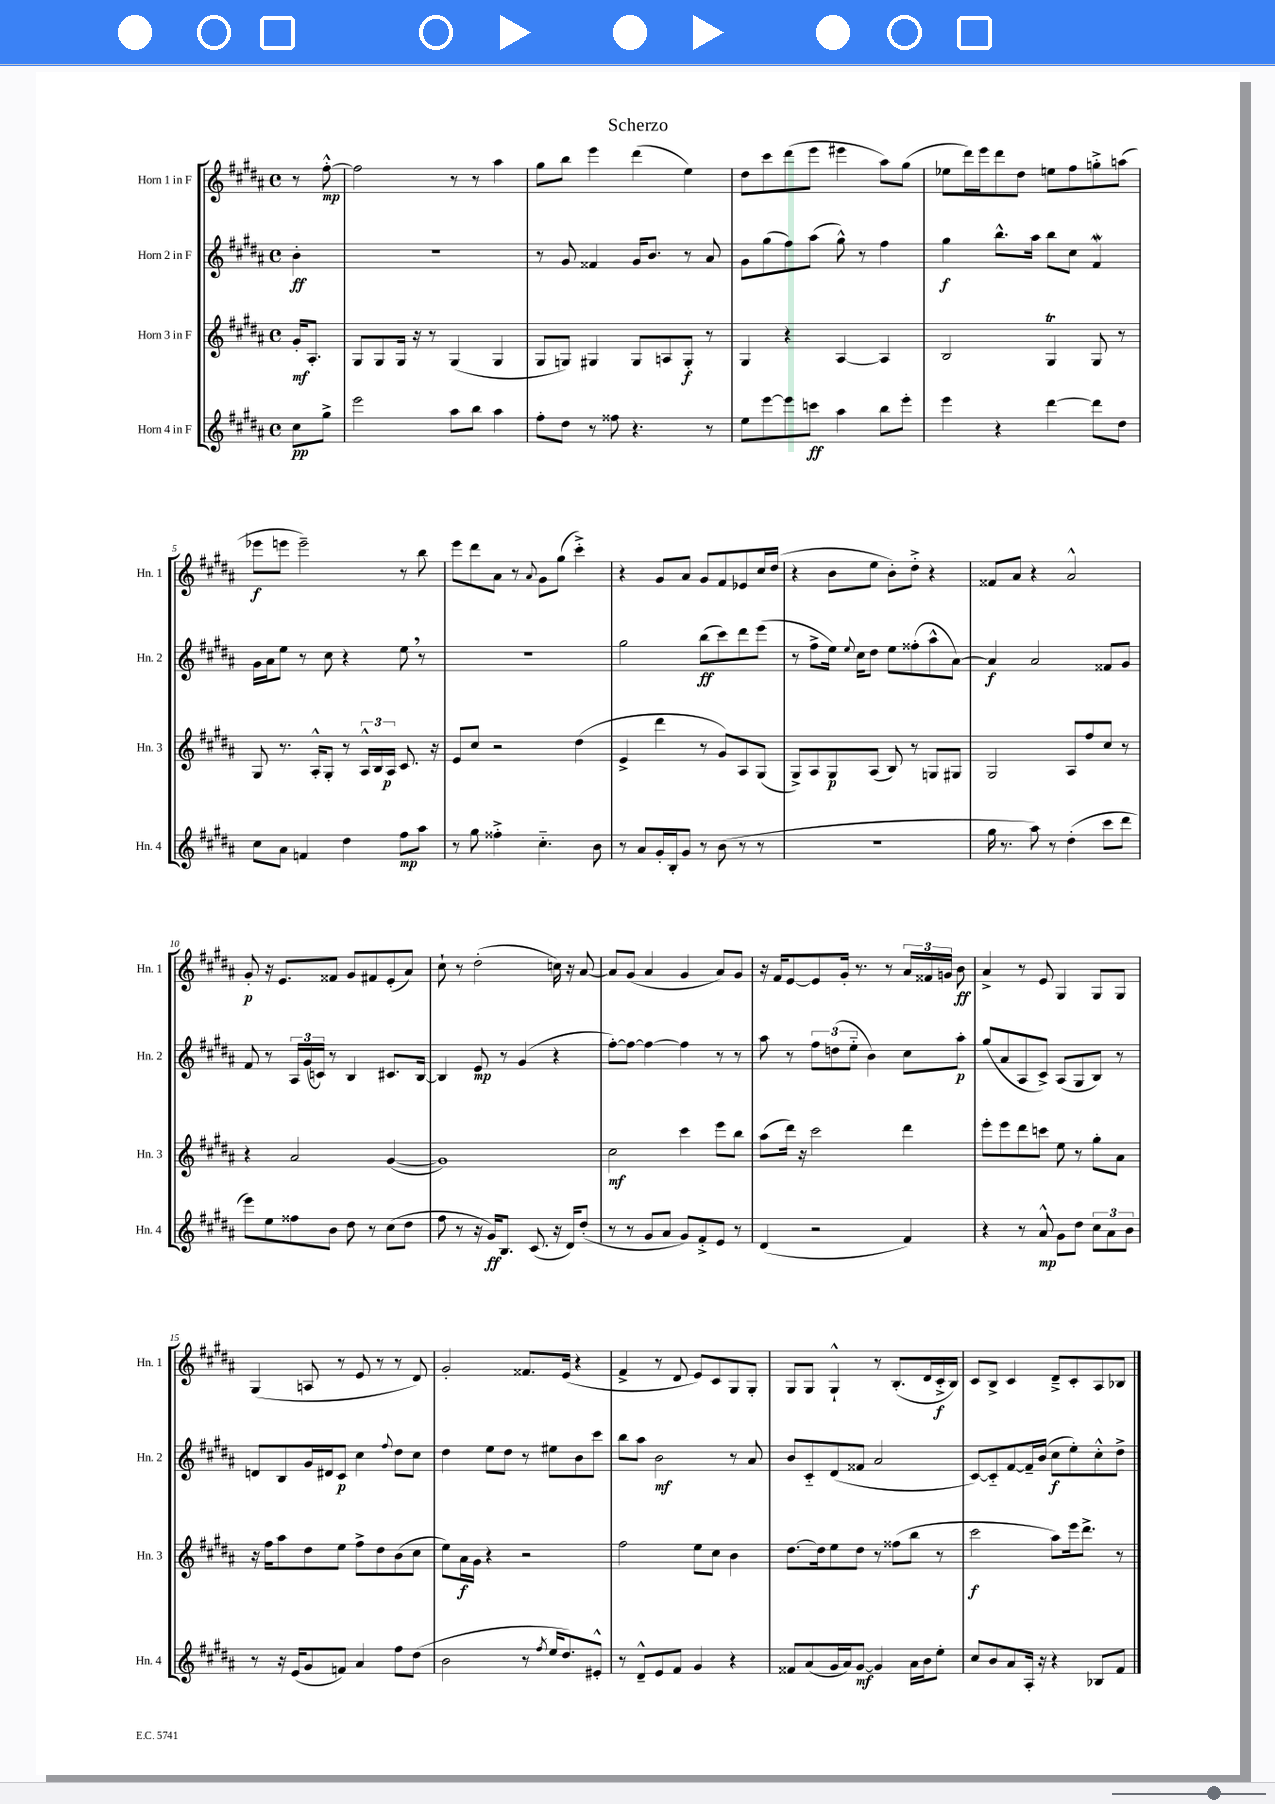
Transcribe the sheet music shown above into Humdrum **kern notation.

**kern	**dynam	**kern	**dynam	**kern	**dynam	**kern	**dynam
*part4	*part4	*part3	*part3	*part2	*part2	*part1	*part1
*staff4	*staff4	*staff3	*staff3	*staff2	*staff2	*staff1	*staff1
*I"Horn 4 in F	*	*I"Horn 3 in F	*	*I"Horn 2 in F	*	*I"Horn 1 in F	*
*I'Hn. 4	*	*I'Hn. 3	*	*I'Hn. 2	*	*I'Hn. 1	*
*clefG2	*	*clefG2	*	*clefG2	*	*clefG2	*
*k[f#c#g#d#a#]	*	*k[f#c#g#d#a#]	*	*k[f#c#g#d#a#]	*	*k[f#c#g#d#a#]	*
*M4/4	*	*M4/4	*	*M4/4	*	*M4/4	*
*met(c)	*	*met(c)	*	*met(c)	*	*met(c)	*
=	=	=	=	=	=	=	=
8cc#\L	pp	16g#'/KL	mf	4b'\	ff	8r	.
.	.	8.A#'/J	.	.	.	.	.
8gg#^\J	.	.	.	.	.	[8ff#'^^\	mp
=1	=1	=1	=1	=1	=1	=1	=1
2eee\	.	8G#/L	.	1r	.	2ff#\]	.
.	.	8G#/	.	.	.	.	.
.	.	16G#/Jk	.	.	.	.	.
.	.	16r	.	.	.	.	.
.	.	8r	.	.	.	.	.
8aa#\L	.	(4G#/	.	.	.	8r	.
8bb\J	.	.	.	.	.	8r	.
4aa#\	.	4G#/	.	.	.	4aa#\	.
=2	=2	=2	=2	=2	=2	=2	=2
8ff#'\L	.	8G#/L	.	8r	.	8gg#\L	.
8dd#\J	.	8Gn/J)	.	8g#/	.	8bb\J	.
8r	.	4G#X/	.	4f##X/	.	4eee\	.
8ff##X\	.	.	.	.	.	.	.
4.r	.	8G#/L	.	16g#/KL	.	(4ddd#\	.
.	.	.	.	8.b/J	.	.	.
.	.	8An/	.	.	.	.	.
.	.	8G#'/J	f	8r	.	4ee\)	.
8r	.	8r	.	8a#/	.	.	.
=3	=3	=3	=3	=3	=3	=3	=3
8ee\L	.	4G#/	.	8g#\L	.	8dd#\L	.
[8eee\	.	.	.	(8gg#\	.	8ccc#\	.
8eee\]	.	4r	.	8ff#\)	.	(8ddd#\	.
8cccn\J	ff	.	.	(8aa#\J	.	8eee\J	.
4aa#\	.	[4A#/	.	8gg#^^\)	.	4eee#X\	.
.	.	.	.	8r	.	.	.
8bb\L	.	4A#/]	.	4ff#\	.	8aa#\L)	.
8eee'\J	.	.	.	.	.	(8gg#\J	.
=4	=4	=4	=4	=4	=4	=4	=4
4eee\	.	2B/	.	4gg#\	f	8ee-X\L	.
.	.	.	.	.	.	16ddd#\L)	.
.	.	.	.	.	.	16eee\J	.
4r	.	.	.	8.bb^^\L	.	8ddd#\	.
.	.	.	.	.	.	8dd#\J	.
.	.	.	.	16aa#\Jk	.	.	.
[4ddd#\	.	4G#T/	.	8bb\L	.	8een\L	.
.	.	.	.	8cc#\J	.	8ff#\	.
8ddd#\L]	.	8G#/	.	4f#W/	.	8ggn'^\	.
8dd#\J	.	8r	.	.	.	(8aan\J	.
!!LO:LB:g=z
=5	=5	=5	=5	=5	=5	=5	=5
8cc#\L	.	8G#/	.	16g#\LL	.	8eee-X\L	f
.	.	.	.	16a#\J	.	.	.
8a#\J	.	8.r	.	8ee\J	.	8eeen\J	.
4fn/	.	.	.	8r	.	2eee~\)	.
.	.	16A#'^^/KL	.	.	.	.	.
.	.	8G#'/J	.	8cc#\	.	.	.
4dd#\	.	8r	.	4r	.	.	.
.	.	24A#^^/LL	.	.	.	.	.
.	.	24B/	.	.	.	.	.
.	.	24A#/JJ	p	.	.	.	.
8ff#\L	mp	8.c#/	.	8ee,\	.	8r	.
8aa#\J	.	.	.	8r	.	8bb\	.
.	.	16r	.	.	.	.	.
=6	=6	=6	=6	=6	=6	=6	=6
8r	.	8e/L	.	1r	.	8eee\L	.
8gg#\	.	8cc#/J	.	.	.	8ddd#\	.
4ff##X'^\	.	2r	.	.	.	8a#\J	.
.	.	.	.	.	.	8r	.
.	.	.	.	.	.	8qqa#/	.
4.cc#\	.	.	.	.	.	8g#\L	.
.	.	.	.	.	.	(8gg#\J	.
.	.	(4dd#\	.	.	.	4ccc#'^\)	.
8b\	.	.	.	.	.	.	.
=7	=7	=7	=7	=7	=7	=7	=7
8r	.	4e^/	.	2gg#\	.	4r	.
8a#/L	.	.	.	.	.	.	.
16g#'/L	.	4ddd#\	.	.	.	8g#/L	.
16B'/J	.	.	.	.	.	.	.
8g#/J	.	.	.	.	.	8a#/J	.
8r	.	8r	.	(8bb\L	ff	8g#/L	.
(8b\	.	8g#/L)	.	8ccc#\)	.	8f#/	.
8r	.	8A#/	.	8ddd#\	.	8e-X/	.
8r	.	(8G#/J	.	(8eee\J	.	16cc#/L	.
.	.	.	.	.	.	(16dd#/JJ	.
=8	=8	=8	=8	=8	=8	=8	=8
1r	.	8G#^/L)	.	8r	.	4r	.
.	.	8A#/	.	8ff#^\L	.	.	.
.	.	8G#/	p	16ee\Jk)	.	8b\L	.
.	.	.	.	8qqee/	.	.	.
.	.	.	.	16cc#\KL	.	.	.
.	.	(8A#/J	.	8dd#\J	.	8ee\J	.
.	.	8B/)	.	8ee\L	.	8b'\L)	.
.	.	8r	.	(8ff##X'\	.	8dd#'^\J	.
.	.	8Gn/L	.	8aa#^^\	.	4r	.
.	.	8G#X/J	.	[8a#\J)	.	.	.
=9	=9	=9	=9	=9	=9	=9	=9
16gg#\	.	2G#/	.	4a#/]	f	8f##X/L	.
8.r	.	.	.	.	.	.	.
.	.	.	.	.	.	8a#/J	.
8aa#\)	.	.	.	2a#/	.	4r	.
8r	.	.	.	.	.	.	.
(4dd#'\	.	8A#/L	.	.	.	2a#^^/	.
.	.	8ff#/	.	.	.	.	.
8ccc#\L	.	8cc#/J	.	8f##X/L	.	.	.
8ddd#\J	.	8r	.	8g#/J	.	.	.
!!LO:LB:g=z
=10	=10	=10	=10	=10	=10	=10	=10
8eee\L)	.	4r	.	8f#/	.	8g#'/	p
8ee\	.	.	.	8r	.	16r	.
.	.	.	.	.	.	8.e/L	.
8ff##X\	.	2a#/	.	24A#/LL	.	.	.
.	.	.	.	(24g#/	.	.	.
.	.	.	.	24cn/JJ)	.	.	.
8b\J	.	.	.	8r	.	8f##X/J	.
8dd#\	.	.	.	4B/	.	8g#/L	.
8r	.	.	.	.	.	8f#X/	.
(8cc#\L	.	([4g#/	.	8.c#X/L	.	(8e'/	.
8dd#\J	.	.	.	.	.	8a#/J)	.
.	.	.	.	[16B/Jk	.	.	.
=11	=11	=11	=11	=11	=11	=11	=11
8ff#\	.	1g#])	.	4B/]	.	8cc#`\	.
8r	.	.	.	.	.	8r	.
16r	.	.	.	8e/	mp	(2dd#'\	.
16g#/KL)	ff	.	.	.	.	.	.
8.B/J	.	.	.	8r	.	.	.
.	.	.	.	(4g#/	.	.	.
(8.c#/	.	.	.	.	.	.	.
16r	.	.	.	4r	.	16ccn\)	.
16d#/KL)	.	.	.	.	.	16r	.
(8dd#'/J	.	.	.	.	.	[8a#/	.
=12	=12	=12	=12	=12	=12	=12	=12
8r	.	2cc#\	mf	[8ff#'\L)	.	8a#/L]	.
8r	.	.	.	8ff#\J_	.	(8g#/J	.
8g#/L	.	.	.	4ff#\_	.	4a#/	.
8a#/J	.	.	.	.	.	.	.
8g#/L)	.	4ccc#\	.	4ff#\]	.	4g#/	.
8f#'^/	.	.	.	.	.	.	.
8e/J	.	8eee\L	.	8r	.	8a#/L)	.
8r	.	8bb\J	.	8r	.	8g#/J	.
=13	=13	=13	=13	=13	=13	=13	=13
(4d#/	.	(8aa#\L	.	8aa#\	.	16r	.
.	.	.	.	.	.	16f#/KL	.
.	.	16ddd#\Jk)	.	8r	.	[8e/	.
.	.	16r	.	.	.	.	.
2r	.	2ccc#\	.	12ff#\L	.	8e/]	.
.	.	.	.	(12ddn\	.	.	.
.	.	.	.	.	.	16g#'/Jk	.
.	.	.	.	12ee\J	.	.	.
.	.	.	.	.	.	8.r	.
.	.	.	.	4b\)	.	.	.
.	.	.	.	.	.	8r	.
4f#/)	.	4ddd#\	.	8cc#\L	.	24a#/LL	.
.	.	.	.	.	.	24f##X/	.
.	.	.	.	.	.	24gn/JJ	.
.	.	.	.	8aa#'\J	p	8b\	ff
=14	=14	=14	=14	=14	=14	=14	=14
4r	.	8eee'\L	.	(8gg#/L	.	4a#^/	.
.	.	8eee\	.	8a#/	.	.	.
8r	.	8ddd#\	.	8A#/	.	8r	.
8a#^^/	mp	8cccn\J	.	8c#^/J)	.	8e/	.
8g#\L	.	8ee\	.	(8A#/L	.	4G#/	.
8dd#\J	.	8r	.	8G#/	.	.	.
12cc#\L	.	8gg#'\L	.	8B/J)	.	8G#/L	.
12a#\	.	.	.	.	.	.	.
.	.	8a#\J	.	8r	.	8G#/J	.
12b\J	.	.	.	.	.	.	.
!!LO:LB:g=z
=15	=15	=15	=15	=15	=15	=15	=15
8r	.	16r	.	8dn/L	.	(4G#/	.
.	.	16ff#\KL	.	.	.	.	.
16r	.	8aa#\	.	8B/	.	.	.
(16e/KL	.	.	.	.	.	.	.
8g#/	.	8dd#\	.	16g#/L	.	8An/	.
.	.	.	.	16d#X/J	.	.	.
8fn/J)	.	8ee\J	.	8c#/J	p	8r	.
4a#/	.	8ff#^\L	.	4cc#\	.	8e/	.
.	.	8dd#\	.	.	.	8r	.
.	.	.	.	8qqff#/	.	.	.
8ff#\L	.	(8b\	.	8dd#\L	.	8r	.
(8dd#\J	.	8cc#\J	.	8cc#\J	.	8d#/)	.
=16	=16	=16	=16	=16	=16	=16	=16
2b\	.	8ee\L)	.	4dd#\	.	2g#'/	.
.	.	16a#\L	f	.	.	.	.
.	.	16g#\JJ	.	.	.	.	.
.	.	4r	.	8ee\L	.	.	.
.	.	.	.	8dd#\J	.	.	.
8r	.	2r	.	8r	.	8.f##X/L	.
8qff#/	.	.	.	.	.	.	.
16ee/KL	.	.	.	8ee#X\L	.	.	.
8.dd#/)	.	.	.	.	.	(16e/Jk	.
.	.	.	.	8b\	.	4r	.
8e#X'^^/J	.	.	.	8ccc#\J	.	.	.
=17	=17	=17	=17	=17	=17	=17	=17
8r	.	2ff#\	.	8bb\L	.	4f#^/	.
8d#~^^/L	.	.	.	8aa#\J	.	.	.
8e/	.	.	.	2b\	mf	8r	.
8f#/J	.	.	.	.	.	8d#/	.
4g#/	.	8ee\L	.	.	.	8e/L)	.
.	.	8cc#\J	.	.	.	8c#/	.
4r	.	4b\	.	8r	.	8G#/	.
.	.	.	.	8a#/	.	8G#'/J	.
=18	=18	=18	=18	=18	=18	=18	=18
8f##X/L	.	[8.dd#\L	.	8b/L	.	8G#/L	.
(8a#/	.	.	.	8c#/	.	8G#/J	.
.	.	16dd#\k]	.	.	.	.	.
16g#/L	.	8ee\	.	(8d#/	.	4G#`^^/	.
16a#/J)	.	.	.	.	.	.	.
[8g#/J	mf	8dd#\J	.	8f##X/J	.	.	.
4g#/]	.	8r	.	2a#/	.	8r	.
.	.	(8ff##X\L	.	.	.	(8.B'/L	.
16a#\LL	.	8bb\J	.	.	.	.	.
16b\J	.	.	.	.	.	16d#/L	.
8ee'\J	.	8r	.	.	.	16c#'^/	f
.	.	.	.	.	.	16B/JJ)	.
=19	=19	=19	=19	=19	=19	=19	=19
8cc#/L	.	2ccc#\	f	[8c#/L)	.	8c#/L	.
8b/	.	.	.	8c#/]	.	8B^/J	.
8a#/	.	.	.	[8f#/	.	4c#/	.
16A#'/Jk	.	.	.	16f#~/L]	.	.	.
16r	.	.	.	(16b/JJ	.	.	.
4r	.	8aa#\L)	.	8cc#\L	f	8d#~^/L	.
.	.	16eee\k	.	8ee'\)	.	8c#'/	.
.	.	8.ddd#^\J	.	.	.	.	.
8B-X/L	.	.	.	8cc#'^^\	.	8A#/	.
8f#/J	.	8r	.	8dd#^\J	.	8B-X/J	.
==	==	==	==	==	==	==	==
*-	*-	*-	*-	*-	*-	*-	*-
